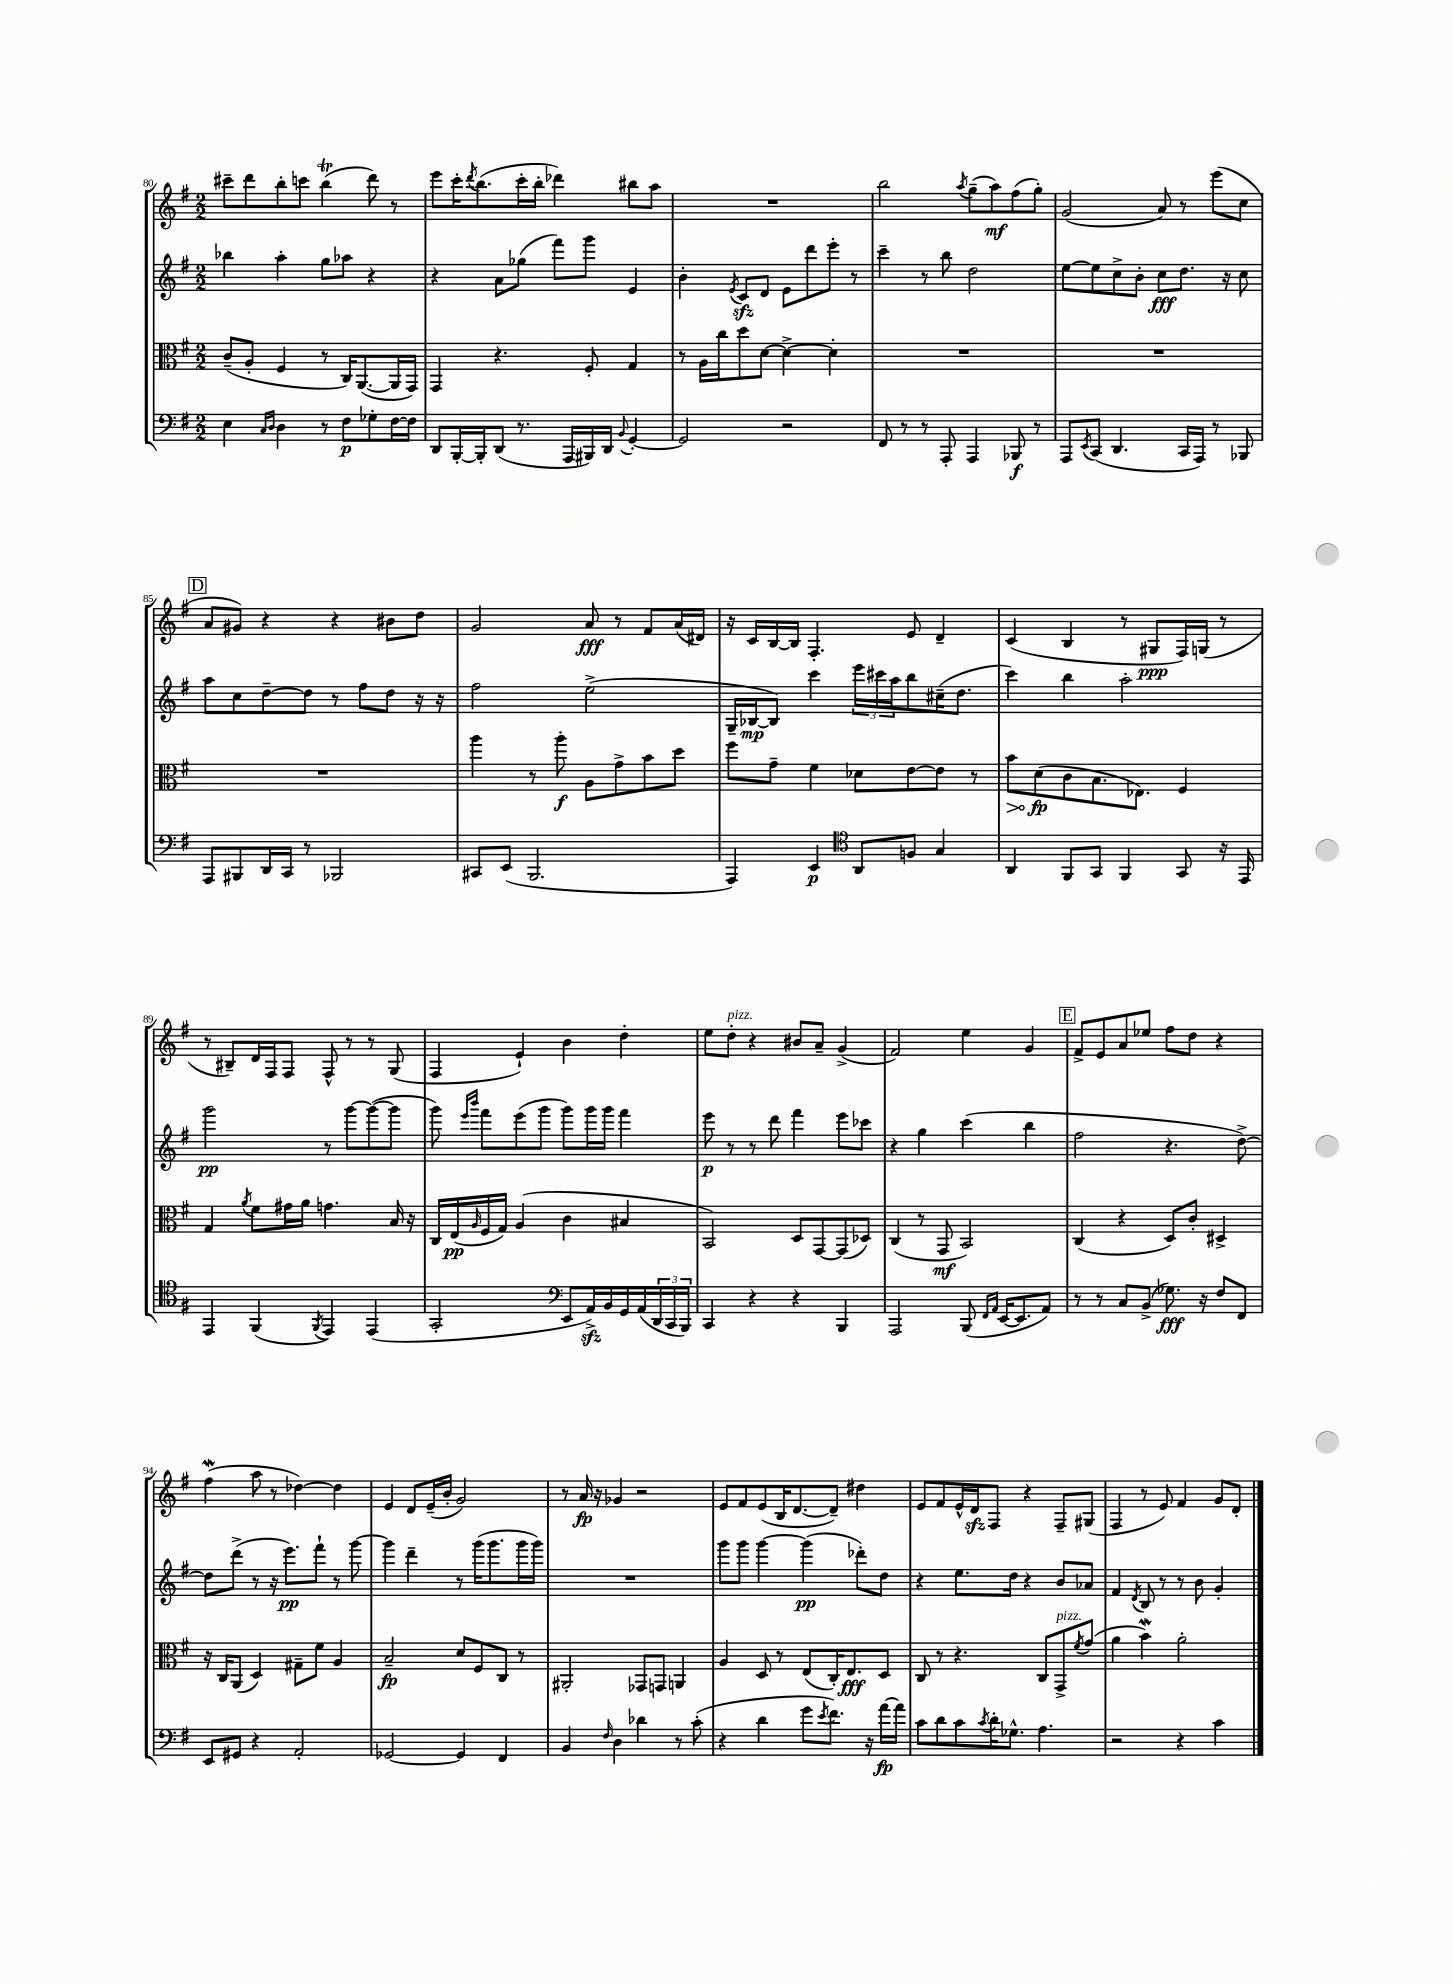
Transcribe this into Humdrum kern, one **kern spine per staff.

**kern	**kern	**kern	**kern
*staff4	*staff3	*staff2	*staff1
*clefF4	*clefC3	*clefG2	*clefG2
*k[f#]	*k[f#]	*k[f#]	*k[f#]
*M2/2	*M2/2	*M2/2	*M2/2
4E	(8c~	4bb-	8ccc#~
.	8A'	.	8ddd
16qqC	.	.	.
16qqD	.	.	.
4D	4F#	4aa'	8bb'
.	.	.	8ccc
8r	8r	8gg	(4bb
8F#	16C)	8aa-	.
.	([8.AA	.	.
8G-'	.	4r	8ddd)
[16F#	16AA]	.	8r
16F#]	16GG)	.	.
=	=	=	=
8DD	4GG	4r	8eee
[16BBB'	.	.	16ccc'
.	.	.	8qddd
16BBB']	.	.	(8.bb
(8DD	4.r	8a	.
8.r	.	(8gg-	16ccc'
.	.	.	16bb'
.	.	8fff#)	4ddd-)
16AAA	.	.	.
16BBB#)	8F#'	8ggg	.
16DD	.	.	.
8qqBB	.	.	.
[4GG'	4G	4e	8bb#
.	.	.	8aa
=	=	=	=
2GG]	8r	4b'	1r
.	16A	.	.
.	16cc	.	.
.	.	8qe	.
.	8dd	8c	.
.	[8d	8d	.
2r	4d^_	8e	.
.	.	8ddd	.
.	4d']	8eee'	.
.	.	8r	.
=	=	=	=
8FF#	1r	4ccc~	2bb
8r	.	.	.
8r	.	8r	.
8AAA'	.	8bb	.
.	.	.	8qaa
4AAA	.	2dd	(8gg~
.	.	.	8aa)
8BBB-	.	.	(8ff#
8r	.	.	8gg')
=	=	=	=
8AAA	1r	[8ee	(2g
8qEE	.	.	.
(8CC	.	8ee]	.
4.DD	.	8cc^	.
.	.	8b'	.
.	.	8cc	8a)
16CC	.	8.dd	8r
16AAA)	.	.	.
8r	.	.	(8eee
.	.	16r	.
8BBB-	.	8cc	8cc
=	=	=	=
8AAA	1r	8aa	8a
8BBB#	.	8cc	8g#)
16DD	.	[8dd~	4r
16CC	.	.	.
8r	.	8dd]	.
2BBB-	.	8r	4r
.	.	8ff#	.
.	.	8dd	8b#
.	.	16r	8dd
.	.	16r	.
=	=	=	=
8CC#	4aa	2ff#	2g
(8EE	.	.	.
2.BBB	8r	.	.
.	8aa'	.	.
.	8A	(2ee^	8a
.	8g^	.	8r
.	8b	.	8f#
.	8dd	.	(16a
.	.	.	16d#)
=	=	=	=
4AAA)	8ff#	16G~	16r
.	.	[16B-	16c
.	8g~	8B-])	[16B
.	.	.	16B]
4EE	4f#	4ccc	4.F#'
*clefC4	*	*	*
8AA	8d-	24eee	.
.	.	24ccc#	.
.	.	24aa	.
8F	[8e	8bb	8e
4G	8e]	(16cc#~	4d~
.	.	8.dd	.
.	8r	.	.
=	=	=	=
4AA	8b	4ccc)	(4c
.	(8d	.	.
8FF#	8c	4bb	4B
8GG	8.B	.	.
4FF#	.	2aa'	8r
.	8.E-)	.	.
.	.	.	8G#
8GG	4F#	.	16F#)
.	.	.	(16G
16r	.	.	8r
16EE	.	.	.
=	=	=	=
4EE	4G	2ggg	8r
.	.	.	8B#~)
.	8qa	.	.
(4FF#	8f#	.	16d
.	.	.	16F#
.	16g#	.	8F#
.	16a	.	.
8qFF#	.	.	.
4EE)	4.g	8r	8F#^^
.	.	[8ggg	8r
(4EE	.	(8ggg_	8r
.	16B	8ggg]	(8G
.	16r	.	.
=	=	=	=
2GG'	16C	8ggg)	4F#
.	(16E	.	.
.	.	16qqeee	.
.	16qqA	16qqbbb	.
.	16F#	8fff#	.
.	16G)	.	.
.	(4A	(8eee	4e`)
.	.	8ggg	.
*clefF4	*	*	*
8EE	4c	8ggg)	4b
16AA^)	.	16ggg	.
16BB	.	16ggg	.
16GG	4B#	4fff#	4dd'
(16AA	.	.	.
24DD	.	.	.
24CC	.	.	.
24BBB)	.	.	.
=	=	=	=
4CC	2BB)	8eee	8ee
.	.	8r	8dd'
4r	.	8r	4r
.	.	8ddd	.
4r	8D	4fff#	8b#
.	[8GG	.	8a~
4BBB	(8GG]	8eee	(4g^
.	8D-)	8ccc-	.
=	=	=	=
2AAA	(4C	4r	2f#)
.	8r	4gg	.
.	8GG	.	.
(8BBB	2BB)	(4ccc	4ee
16qqFF#	.	.	.
16qqAA	.	.	.
[16EE	.	.	.
8.EE]	.	.	.
.	.	4bb	4g
8AA)	.	.	.
=	=	=	=
8r	(4C	2ff#	8f#^
8r	.	.	8e
8C	4r	.	8a
(8BB^	.	.	8ee-
8.G-)	8D)	4.r	8ff#
.	8c'	.	8dd
16r	.	.	.
8F#	4D#^	.	4r
8FF#	.	[8dd^)	.
=	=	=	=
8EE	16r	8dd]	(4ff#
.	16C	.	.
8GG#	(8AA	(8ddd^	.
4r	4D)	8r	8aa
.	.	16r	8r
.	.	8.eee)	.
2AA'	8G#~	.	[4dd-)
.	8f#	8fff#`	.
.	4A	8r	4dd-]
.	.	[8ggg	.
=	=	=	=
[2GG-	2B~	4ggg]	4e
.	.	4ddd~	8d
.	.	.	(16e~
.	.	.	16b'
4GG-]	8d	8r	2g)
.	8F#	(16ggg	.
.	.	8.ggg	.
4FF#	8C	.	.
.	8r	16ggg	.
.	.	16ggg)	.
=	=	=	=
4BB	2AA#'	1r	8r
.	.	.	16a
.	.	.	16r
16qqF#	.	.	.
4D	.	.	4g-
4d-	8GG-	.	2r
.	8GG	.	.
8r	4AA	.	.
(8c'	.	.	.
=	=	=	=
4r	4A	8ggg	8e
.	.	8ggg	8f#
4d	8D	[4ggg	(8e
.	8r	.	16B
.	.	.	[8.d
8g	(8E	(4ggg]	.
8qe	.	.	.
8.f#)	16C')	.	8d~])
.	8.E	.	.
.	.	8ddd-')	4dd#
16r	.	.	.
[16a	8D	8dd	.
16a]	.	.	.
=	=	=	=
8c	8C	4r	8e
8d	8r	.	8f#
8c	4.r	8.ee	16e^^
.	.	.	16d
8qc	.	.	.
16d'	.	.	8F#
8.G-^^	.	16dd	.
.	.	4r	4r
4.A	8C	.	.
.	8GG^	8b	8F#~
.	8qf#	.	.
.	(8g	8a-	(8G#
=	=	=	=
2r	4a	4f#	4F#
.	.	8qd	.
.	4b)	8B	8r
.	.	8r	8e)
4r	2a'	8r	4f#
.	.	8b	.
4c	.	4g'	8g
.	.	.	8d'
==	==	==	==
*-	*-	*-	*-
